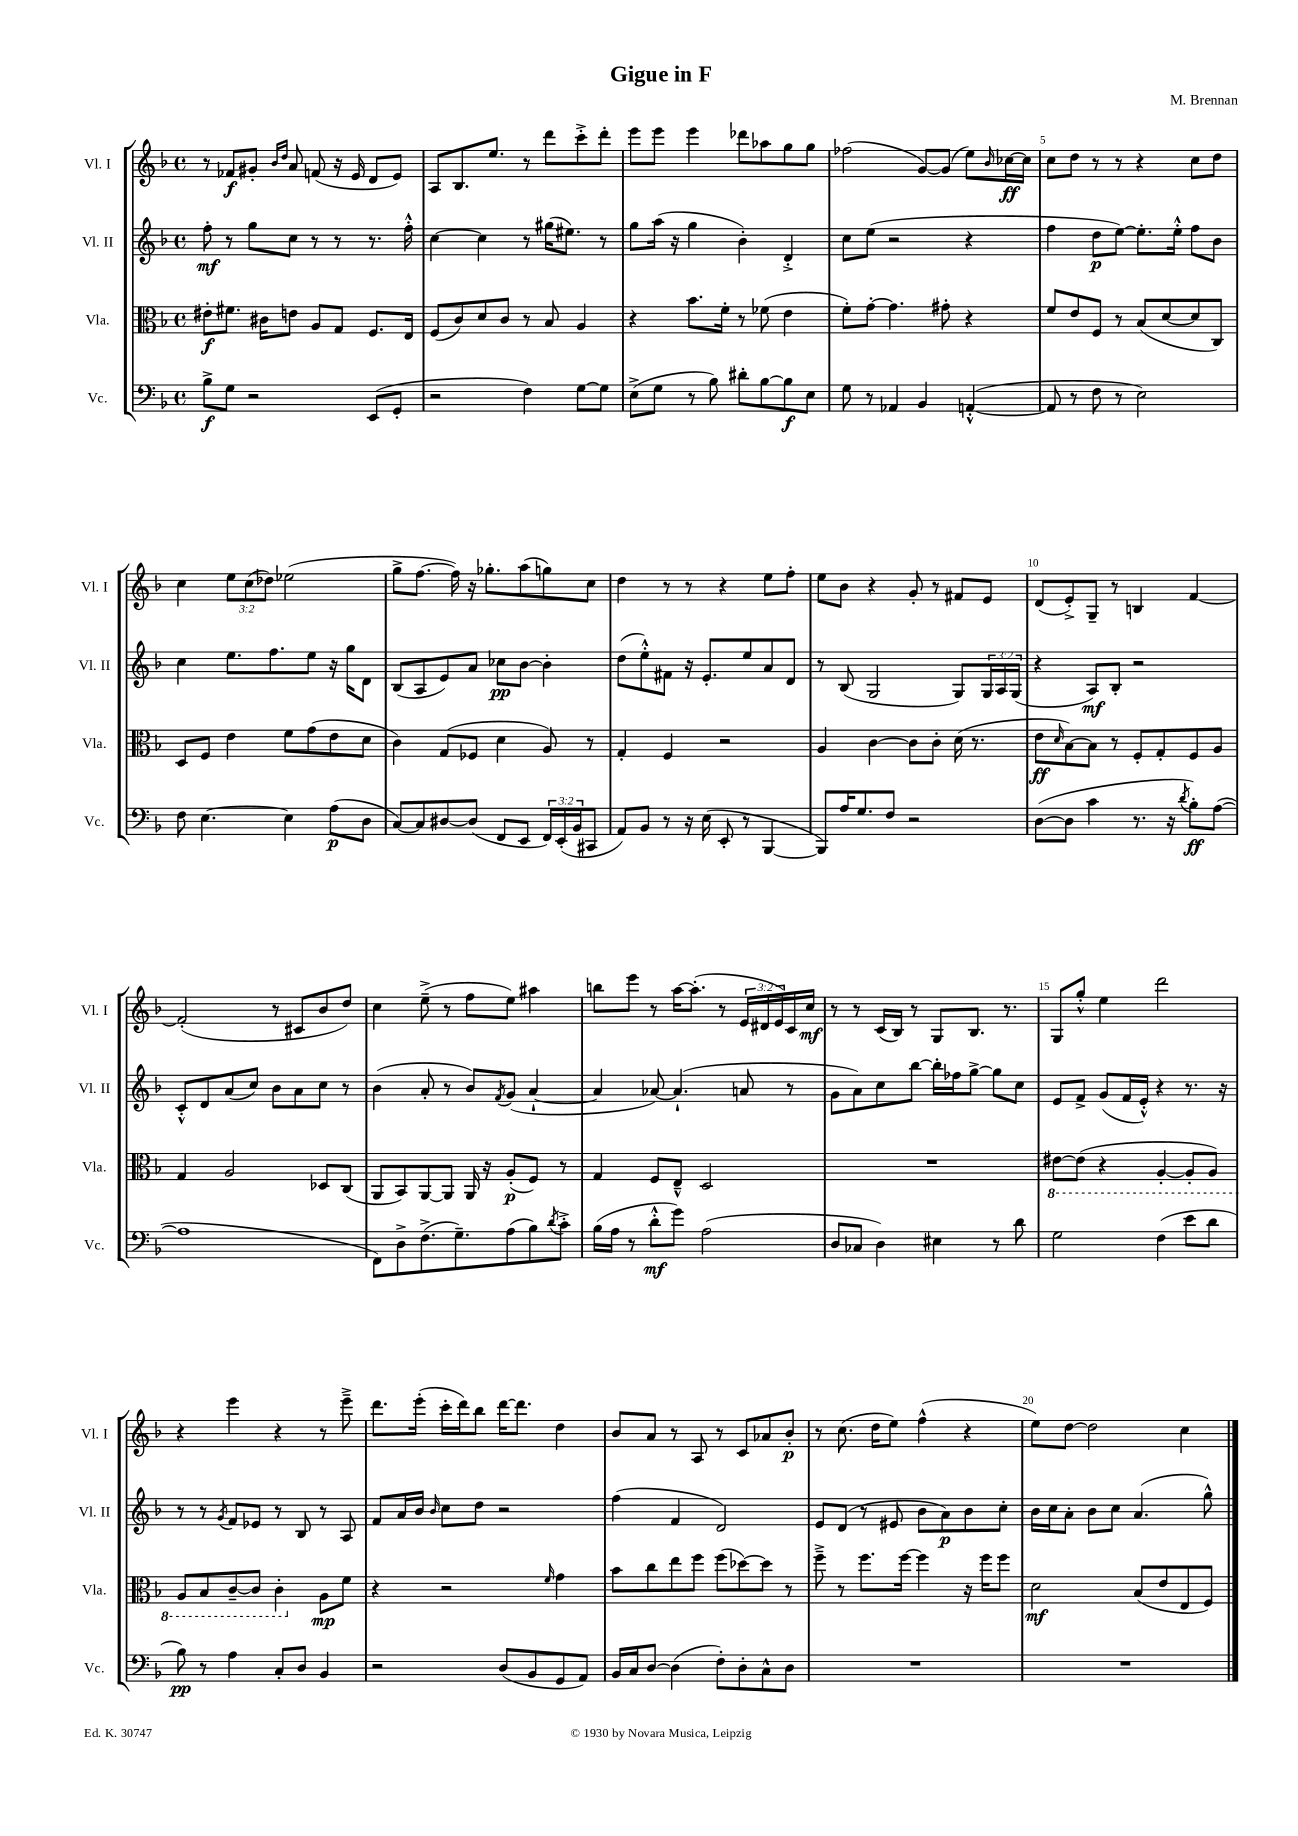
\header { title = "Gigue in F" composer = "M. Brennan" }
<<
\new StaffGroup <<
\new Staff = "s0" \with { instrumentName = "Vl. I" shortInstrumentName = "Vl. I" } {
    \clef treble \key f \major \defaultTimeSignature \time 4/4 \override Staff.TupletNumber.text = #tuplet-number::calc-fraction-text
    r8 fes'8\f gis'8-. \grace { bes'16 d''16 } a'8 f'8( r16 e'16 d'8 e'8) |
    a8 bes8. e''8. r8 d'''8 c'''8-.-> d'''8-. |
    e'''8 e'''8 e'''4 des'''8 aes''8 g''8 g''8 |
    fes''2( g'8~) g'8( e''8) \grace { bes'16 } ces''16~\ff ces''16 |
    c''8 d''8 r8 r8 r4 c''8 d''8 |
    c''4 \tuplet 3/2 { e''8 c''8( des''8) } ees''2( |
    g''8-> f''8.~ f''16) r16 ges''8.-. a''8( g''8) c''8 |
    d''4 r8 r8 r4 e''8 f''8-. |
    e''8 bes'8 r4 g'8-. r8 fis'8 e'8 |
    d'8( e'8-.->) g8-- r8 b4 f'4~ |
    f'2-.( r8 cis'8 bes'8 d''8) |
    c''4 e''8--->( r8 f''8 e''8) ais''4 |
    b''8 e'''8 r8 a''16~ a''8.-.( r8 \tuplet 3/2 { e'16 dis'16 e'16) } c'16 c''16\mf |
    r8 r8 c'16( bes16) r8 g8 bes8. r8. |
    g8 g''8-.-^ e''4 d'''2 |
    r4 e'''4 r4 r8 e'''8---> |
    d'''8. e'''16-.( c'''16-. d'''16) bes''8 d'''16~ d'''8. d''4 |
    bes'8 a'8 r8 a8 r8 c'8 aes'8 bes'8-.\p |
    r8 c''8.( d''16 e''8) f''4-^( r4 |
    e''8) d''8~ d''2 c''4 \bar "|." |
}
\new Staff = "s1" \with { instrumentName = "Vl. II" shortInstrumentName = "Vl. II" } {
    \clef treble \key f \major \defaultTimeSignature \time 4/4 \override Staff.TupletNumber.text = #tuplet-number::calc-fraction-text
    f''8-.\mf r8 g''8 c''8 r8 r8 r8. f''16-.-^ |
    c''4~ c''4 r8 gis''16( eis''8.) r8 |
    g''8 a''16( r16 g''4 bes'4-.) d'4-.-> |
    c''8 e''8( r2 r4 |
    f''4 d''8\p e''8~) e''8.-. e''16-.-^ f''8 bes'8 |
    c''4 e''8. f''8. e''8 r16 g''16 d'8 |
    bes8( a8 e'8) a'8 ces''8\pp bes'8~ bes'4-. |
    d''8( e''8-.-^) fis'8 r16 e'8.-. e''8 a'8 d'8 |
    r8 bes8( g2 g8) \tuplet 3/2 { g16 a16 g16( } |
    r4 a8\mf) bes8-. r2 |
    c'8-.-^ d'8 a'8( c''8) bes'8 a'8 c''8 r8 |
    bes'4( a'8-. r8 bes'8) \acciaccatura { f'8 } g'8( a'4~-! |
    a'4 aes'8~) aes'4.-!( a'8 r8 |
    g'8 a'8) c''8 bes''8~ bes''16-. fes''16 g''8~-> g''8 c''8 |
    e'8 f'8-> g'8( f'16 e'16-.-^) r4 r8. r16 |
    r8 r8 \acciaccatura { g'8 } f'8 ees'8 r8 bes8 r8 a8 |
    f'8 a'16 bes'16 \grace { bes'16 } c''8 d''8 r2 |
    f''4( f'4 d'2) |
    e'8 d'8( r8 eis'8 bes'8 a'8\p) bes'8 c''8-. |
    bes'16 c''16 a'8-. bes'8 c''8 a'4.( g''8-^) \bar "|." |
}
\new Staff = "s2" \with { instrumentName = "Vla." shortInstrumentName = "Vla." } {
    \clef alto \key f \major \defaultTimeSignature \time 4/4
    eis'8-.\f fis'8. cis'16 e'8 a8 g8 f8. e16 |
    f8( c'8) d'8 c'8 r8 bes8 a4 |
    r4 bes'8. f'16-. r8 fes'8( e'4 |
    f'8-.) g'8~-. g'4. gis'8-. r4 |
    f'8 e'8 f8 r8 bes8( d'8~ d'8 c8) |
    d8 f8 e'4 f'8 g'8( e'8 d'8 |
    c'4) g8( fes8 d'4 a8) r8 |
    g4-. f4 r2 |
    a4 c'4~ c'8 c'8-. d'16( r8. |
    e'8\ff \grace { d'16 } bes8~) bes8 r8 f8-. g8-. f8 a8 |
    g4 a2 des8 c8( |
    a,8 bes,8) a,8~ a,8 a,16 r16 a8-.\p( f8) r8 |
    g4 f8 e8---^ d2 |
    R1 |
    \ottava #-1 eis8~ eis8( r4 a,4~-. a,8-. a,8) |
    a,8 bes,8 c8~-- c8 c4-. \ottava #0 a8\mp f'8 |
    r4 r2 \grace { f'16 } g'4 |
    bes'8 c''8 e''8 f''8 f''8( des''8~) des''8 r8 |
    f''8---> r8 f''8. f''16~ f''4 r16 f''16 f''8 |
    d'2\mf bes8( e'8 e8 f8) \bar "|." |
}
\new Staff = "s3" \with { instrumentName = "Vc." shortInstrumentName = "Vc." } {
    \clef bass \key f \major \defaultTimeSignature \time 4/4 \override Staff.TupletNumber.text = #tuplet-number::calc-fraction-text
    bes8->\f g8 r2 e,8( g,8-. |
    r2 f4) g8~ g8 |
    e8->( g8 r8 bes8) dis'8-. bes8~ bes8\f e8 |
    g8 r8 aes,4 bes,4 a,4~-.-^( |
    a,8 r8 f8 r8 e2) |
    f8 e4.~ e4 a8\p( d8 |
    c8~) c8 dis8~ dis8( f,8 e,8 \tuplet 3/2 { f,16) e,16-.( bes,16 } cis,8 |
    a,8) bes,8 r8 r16 e16( e,8-. r8 bes,,4~ |
    bes,,8) a16 g8. f8 r2 |
    d8~( d8 c'4 r8. r16 \acciaccatura { d'8 } bes8-.\ff) a8~( |
    a1 |
    f,8) d8-> f8.->( g8.--) a8( bes8) \acciaccatura { d'8 } c'8-.-> |
    bes16( a16 r8 d'8-.-^\mf g'8) a2( |
    d8 ces8 d4) eis4 r8 d'8 |
    g2 f4( e'8 d'8 |
    bes8\pp) r8 a4 c8-. d8 bes,4 |
    r2 d8( bes,8 g,8 a,8) |
    bes,16 c16 d8~ d4( f8-.) d8-. c8-^ d8 |
    R1 |
    R1 \bar "|." |
}
>>
>>
\layout { \context { \Score \override BarNumber.break-visibility = ##(#f #t #t) barNumberVisibility = #(every-nth-bar-number-visible 5) } }
